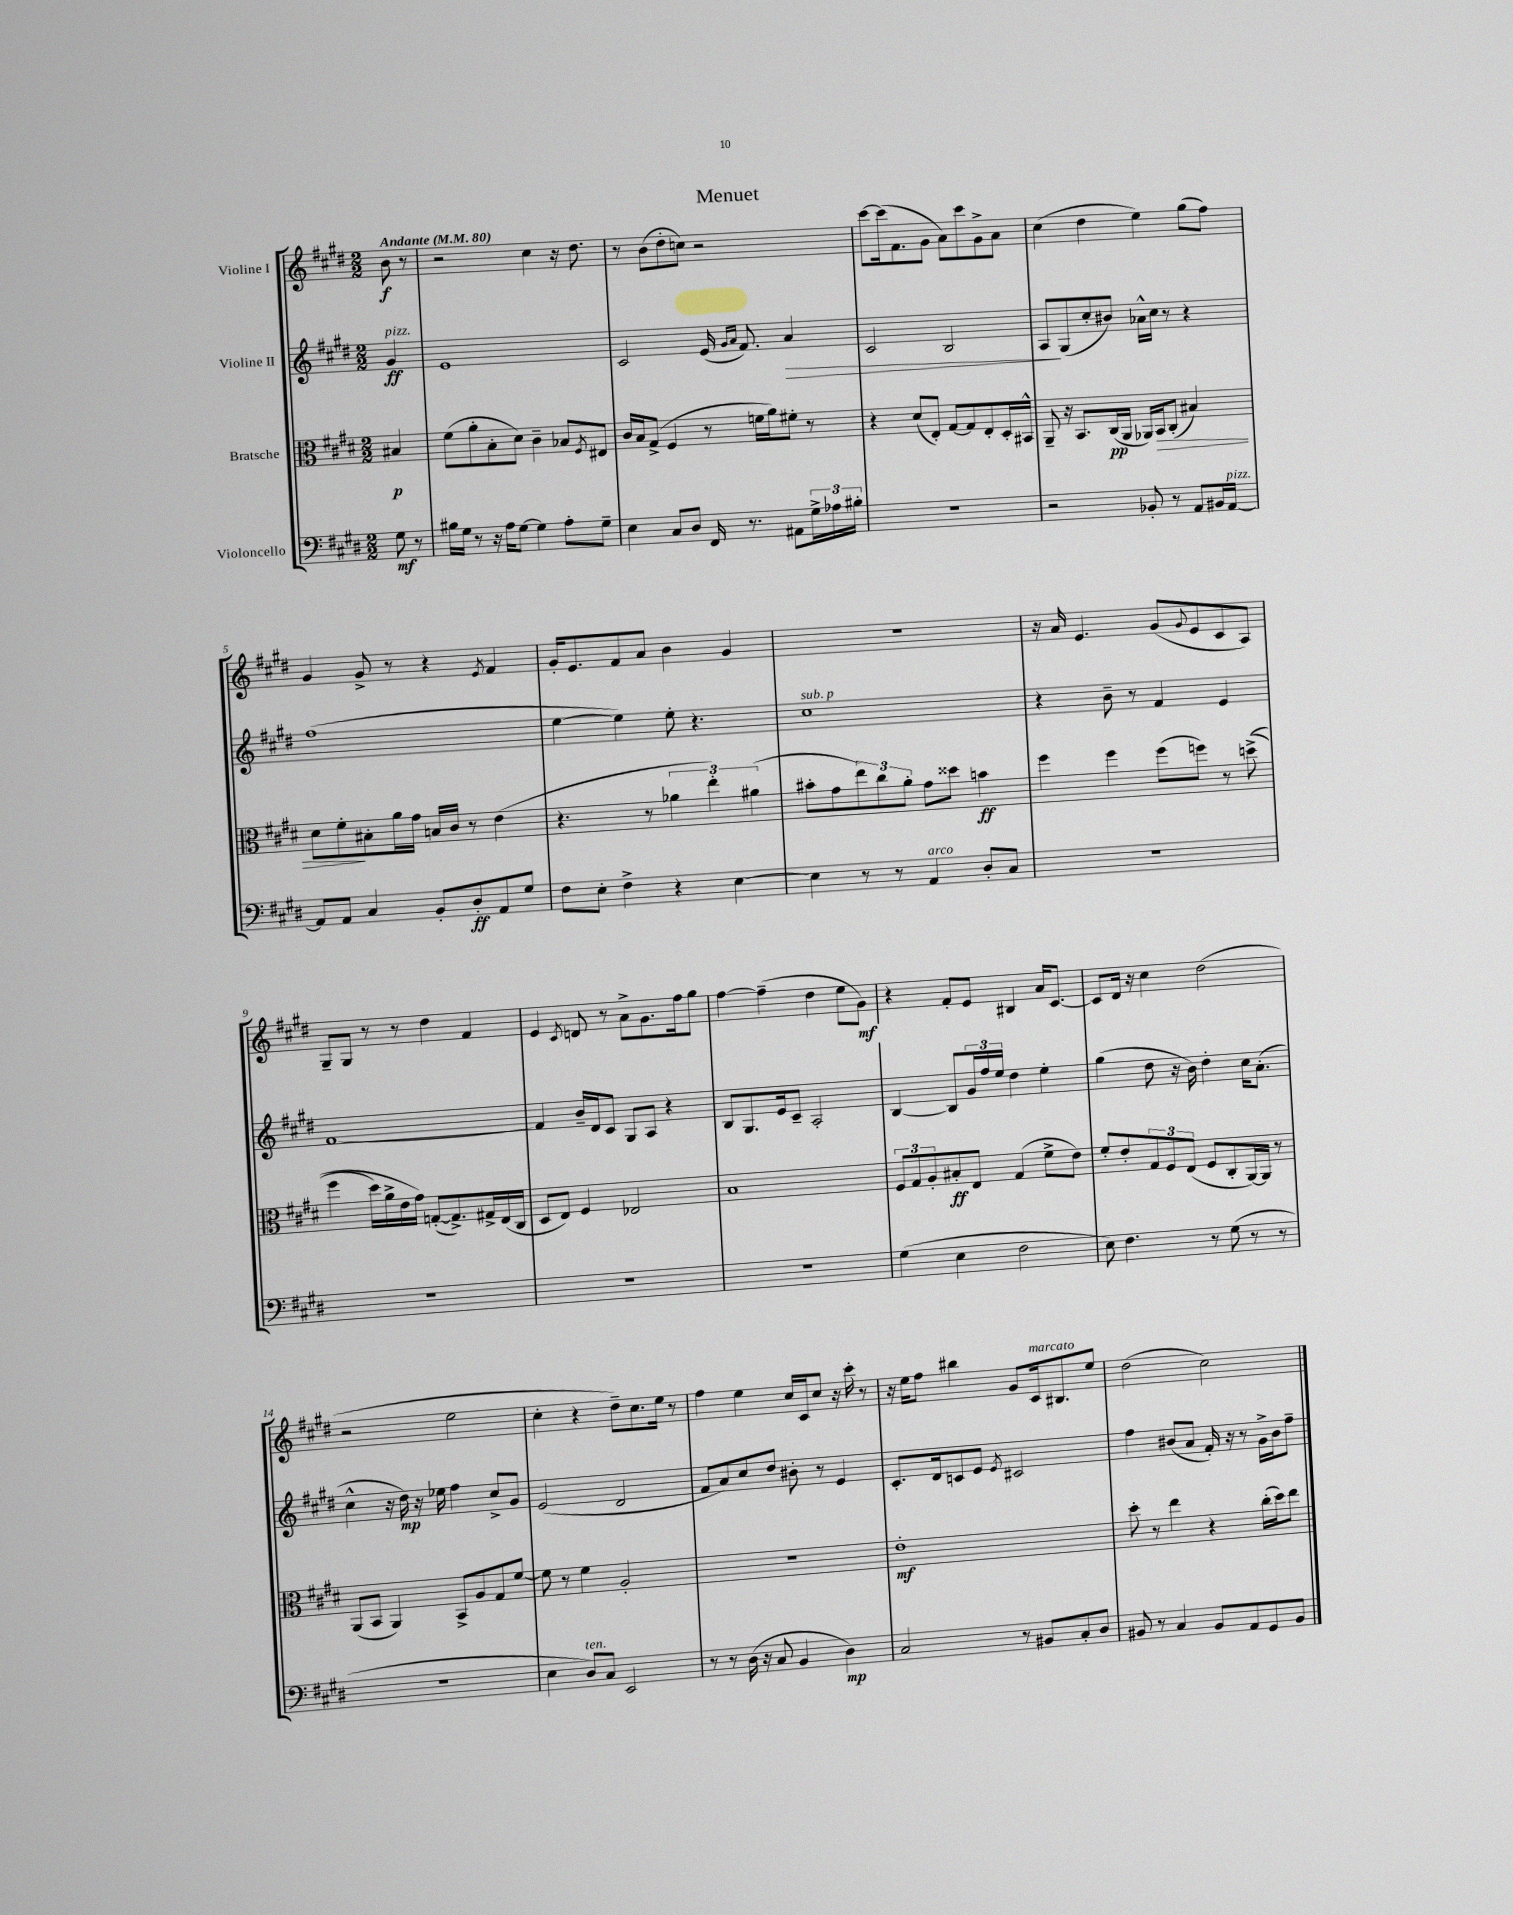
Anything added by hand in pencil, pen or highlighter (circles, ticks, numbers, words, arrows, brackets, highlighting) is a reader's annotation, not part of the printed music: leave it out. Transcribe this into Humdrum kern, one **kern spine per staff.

**kern	**dynam	**kern	**dynam	**kern	**dynam	**kern	**dynam
*part4	*part4	*part3	*part3	*part2	*part2	*part1	*part1
*staff4	*staff4	*staff3	*staff3	*staff2	*staff2	*staff1	*staff1
*I"Violoncello	*	*I"Bratsche	*	*I"Violine II	*	*I"Violine I	*
*clefF4	*	*clefC3	*	*clefG2	*	*clefG2	*
*k[f#c#g#d#]	*	*k[f#c#g#d#]	*	*k[f#c#g#d#]	*	*k[f#c#g#d#]	*
*M2/2	*	*M2/2	*	*M2/2	*	*M2/2	*
*MM80	*	*MM80	*	*MM80	*	*MM80	*
=	=	=	=	=	=	=	=
!	!	!	!	!	!	!LO:TX:a:B:t=Andante	!
!	!	!	!	!LO:TX:a:i:t=pizz.	!	!	!
8G#\	mf	4B#X/	p	4g#/	ff	8b\	f
8r	.	.	.	.	.	8r	.
=1	=1	=1	=1	=1	=1	=1	=1
16B#X\LL	.	(8f#\L	.	1e	.	2r	.
16G#\JJ	.	.	.	.	.	.	.
8r	.	8a'\	.	.	.	.	.
16r	.	8B'\	.	.	.	.	.
16A\KL	.	.	.	.	.	.	.
[8G#\J	.	8d#\J)	.	.	.	.	.
4G#\]	.	4c#~\	.	.	.	4cc#\	.
8A'\L	.	8B-X/L	.	.	.	16r	.
.	.	.	.	.	.	8.dd#\	.
.	.	8qF#/	.	.	.	.	.
8G#~\J	.	8E#X/J	.	.	.	.	.
=2	=2	=2	=2	=2	=2	=2	=2
4E\	.	16c#/LL	.	2c#/	.	8r	.
.	.	16B/J	.	.	.	.	.
.	.	(8G#^/J	.	.	.	(8b\L	.
8C#/L	.	4F#/	.	.	.	8dd#'\	.
8D#/J	.	.	.	.	.	8ccn\J)	.
16FF#/	.	8r	.	(16e/	.	2r	.
.	.	.	.	16qqg#/LL	.	.	.
.	.	.	.	16qqa/JJ	.	.	.
8.r	.	.	.	8.f#/)	.	.	.
.	.	16fn\LL	.	.	.	.	.
.	.	16a\J)	.	.	.	.	.
!	!	!	!	!	!LO:HP:b	!	!
8AA#X\L	.	8f#X'\J	.	4a/	>	.	.
24G#^\L	.	8r	.	.	.	.	.
24A-X\	.	.	.	.	.	.	.
24B#X'\JJ	.	.	.	.	.	.	.
=3	=3	=3	=3	=3	=3	=3	=3
1r	.	4r	.	2c#/	.	[8ccc#\L	.
.	.	.	.	.	.	(16ccc#\k]	.
.	.	.	.	.	.	8.f#\	.
.	.	(8d#/L	.	.	.	.	.
.	.	8E'/J)	.	.	.	8g#\J	.
.	.	[8G#/L	.	2B/	.	8a\L)	.
.	.	8G#/]	.	.	.	8ccc#\	.
.	.	8E'/	.	.	.	8g#^\	.
.	.	16D#'/L	.	.	.	8a\J	.
.	.	16BB#X^^/JJ	.	.	.	.	.
=4	=4	=4	=4	=4	=4	=4	=4
2r	.	8AA~/	.	8A/L	.	(4cc#\	.
.	.	16r	.	(8G#/	]	.	.
.	.	8.BB/L	.	.	.	.	.
.	.	.	.	8cc#'/	.	4dd#\	.
.	.	(16C#/L	pp	8b#X/J)	.	.	.
.	.	16AA/JJ	.	.	.	.	.
8BB-X'/	.	16AA-X/LL)	.	16a-X^^\LL	.	4ee\)	.
!	!	!	!LO:HP:b	!	!	!	!
.	.	16BB/J	>	16cc#\JJ	.	.	.
8r	.	(8C#'/J	.	8r	.	.	.
8AA/L	.	4B#X/)	.	4r	.	(8gg#\L	.
16BB#X/L	.	.	.	.	.	8ff#\J)	.
!LO:TX:a:i:t=pizz.	!	!	!	!	!	!	!
[16AA/JJ	.	.	.	.	.	.	.
!!LO:LB:g=z
=5	=5	=5	=5	=5	=5	=5	=5
8AA/L]	.	8d#\L	.	(1ff#	.	4g#/	.
8AA/J	.	8f#'\	.	.	.	.	.
4C#/	.	8B#X'\	]	.	.	8g#^/	.
.	.	16a\L	.	.	.	8r	.
.	.	16g#\JJ	.	.	.	.	.
8BB'/L	.	16Bn/LL	.	.	.	4r	.
.	.	16c#/JJ	.	.	.	.	.
8D#'/	ff	8r	.	.	.	.	.
.	.	.	.	.	.	8qe/	.
8AA/	.	(4e\	.	.	.	4f#/	.
8G#/J	.	.	.	.	.	.	.
=6	=6	=6	=6	=6	=6	=6	=6
8F#\L	.	4.r	.	[4ee\	.	16g#'/KL	.
.	.	.	.	.	.	8.e/	.
8E'\J	.	.	.	.	.	.	.
4F#^\	.	.	.	4ee\])	.	8f#/	.
.	.	8r	.	.	.	8a/J	.
4r	.	6a-X\	.	8ee'\	.	4b\	.
.	.	.	.	4.r	.	.	.
.	.	6ee'\)	.	.	.	.	.
[4E\	.	.	.	.	.	4g#/	.
.	.	(6a#X\	.	.	.	.	.
=7	=7	=7	=7	=7	=7	=7	=7
!	!	!	!	!LO:TX:a:i:t=sub. p	!	!	!
4E\]	.	8b#X'\L	.	1cc#	.	1r	.
.	.	8g#\	.	.	.	.	.
8r	.	12ee\)	.	.	.	.	.
.	.	12cc#\	.	.	.	.	.
8r	.	.	.	.	.	.	.
.	.	12a'\J	.	.	.	.	.
!LO:TX:a:i:t=arco	!	!	!	!	!	!	!
4AA/	.	8g#\L	.	.	.	.	.
.	.	8dd##X\J	.	.	.	.	.
8D#'/L	.	4bn\	ff	.	.	.	.
8C#/J	.	.	.	.	.	.	.
=8	=8	=8	=8	=8	=8	=8	=8
1r	.	4ff#\	.	4r	.	16r	.
.	.	.	.	.	.	16a/	.
.	.	.	.	.	.	4.e/	.
.	.	4ff#\	.	8b~\	.	.	.
.	.	.	.	8r	.	.	.
.	.	(8ff#\L	.	4f#/	.	(8g#/L	.
.	.	.	.	.	.	8qqg#/	.
.	.	8ffn\J)	.	.	.	8e/	.
.	.	8r	.	4e/	.	8c#/	.
.	.	((8ddn^\	.	.	.	8A/J)	.
!!LO:LB:g=z
=9	=9	=9	=9	=9	=9	=9	=9
1r	.	4ff#\	.	[1f#	.	8G#~/L	.
.	.	.	.	.	.	8G#/J	.
.	.	16dd#\LL)	.	.	.	8r	.
.	.	16a^\	.	.	.	.	.
.	.	16e\	.	.	.	8r	.
.	.	16g#\JJ)	.	.	.	.	.
.	.	([8Gn'/L	.	.	.	4dd#\	.
.	.	8.G^/])	.	.	.	.	.
.	.	.	.	.	.	4f#/	.
.	.	16G#X^/L	.	.	.	.	.
.	.	(16E/	.	.	.	.	.
.	.	16C#/JJ	.	.	.	.	.
=10	=10	=10	=10	=10	=10	=10	=10
1r	.	8D#/L	.	4f#/]	.	4e/	.
.	.	8E/J)	.	.	.	.	.
.	.	.	.	.	.	8qc#/	.
.	.	4F#/	.	16b~/LL	.	8dn/	.
.	.	.	.	16d#/J	.	.	.
.	.	.	.	8c#/J	.	8r	.
.	.	2E-X/	.	8G#/L	.	8a^\L	.
.	.	.	.	8A/J	.	8.g#\	.
.	.	.	.	4r	.	.	.
.	.	.	.	.	.	16ff#\k	.
.	.	.	.	.	.	8gg#\J	.
=11	=11	=11	=11	=11	=11	=11	=11
1r	.	1B	.	8B/L	.	[4ff#\	.
.	.	.	.	8.G#/	.	.	.
.	.	.	.	.	.	(4ff#~\]	.
.	.	.	.	16e/k	.	.	.
.	.	.	.	8c#~/J	.	.	.
.	.	.	.	2A'/	.	4dd#\	.
.	.	.	.	.	.	8ee\L	.
.	.	.	.	.	.	8g#\J)	mf
=12	=12	=12	=12	=12	=12	=12	=12
(4G#\	.	12F#/L	.	[4B/	.	4r	.
.	.	12G#/	.	.	.	.	.
.	.	12A'/	.	.	.	.	.
4E\	.	8B#X'/	ff	8B/L]	.	8f#'/L	.
.	.	8E/J	.	24g#/L	.	8e/J	.
.	.	.	.	24ff#/	.	.	.
.	.	.	.	24ee/JJ	.	.	.
2F#\	.	(4G#/	.	4dd#\	.	4B#X/	.
.	.	8f#^\L	.	4ee'\	.	16a/KL	.
.	.	.	.	.	.	[8.c#/J	.
.	.	8e\J)	.	.	.	.	.
=13	=13	=13	=13	=13	=13	=13	=13
8E\)	.	8f#'/L	.	(4gg#\	.	8c#/L]	.
4.F#\	.	8e'/	.	.	.	16d#/Jk	.
.	.	.	.	.	.	16r	.
.	.	12G#/	.	8dd#\	.	4cc#\	.
.	.	12F#/	.	.	.	.	.
.	.	.	.	16r	.	.	.
.	.	(12E/J	.	.	.	.	.
.	.	.	.	16b\)	.	.	.
8r	.	8F#/L	.	4dd#'\	.	(2dd#\	.
(8G#\	.	8C#'/	.	.	.	.	.
8r	.	[16AA/L)	.	16cc#\KL	.	.	.
.	.	16AA/JJ]	.	(8.a'\J	.	.	.
8r	.	8r	.	.	.	.	.
!!LO:LB:g=z
=14	=14	=14	=14	=14	=14	=14	=14
1r	.	(8AA/L	.	4cc#^^\	.	2r	.
.	.	8BB/J	.	.	.	.	.
.	.	4AA/)	.	16r	.	.	.
.	.	.	.	16dd#\)	mp	.	.
.	.	.	.	16r	.	.	.
.	.	.	.	16ee-X\	.	.	.
.	.	8BB^/L	.	4ff#\	.	2ee\	.
.	.	8A/	.	.	.	.	.
.	.	8G#/	.	8cc#^/L	.	.	.
.	.	[8f#/J	.	8g#/J	.	.	.
=15	=15	=15	=15	=15	=15	=15	=15
4E\	.	8f#\]	.	(2e/	.	4cc#'\	.
.	.	8r	.	.	.	.	.
!LO:TX:a:i:t=ten.	!	!	!	!	!	!	!
8D#/L)	.	4f#\	.	.	.	4r	.
8C#/J	.	.	.	.	.	.	.
2EE/	.	2A'/	.	2d#/	.	8dd#~\L)	.
.	.	.	.	.	.	8.cc#\	.
.	.	.	.	.	.	16ee\Jk	.
.	.	.	.	.	.	8r	.
=16	=16	=16	=16	=16	=16	=16	=16
8r	.	1r	.	8f#/L	.	4ff#\	.
8r	.	.	.	8a/)	.	.	.
(16D#\	.	.	.	8cc#/	.	4ee\	.
16r	.	.	.	.	.	.	.
8C#/	.	.	.	8dd#/J	.	.	.
4BB/	.	.	.	8b#X'\	.	16cc#/LL	.
.	.	.	.	.	.	16c#/J	.
.	.	.	.	8r	.	8cc#/J	.
4D#\)	mp	.	.	4e/	.	16r	.
.	.	.	.	.	.	16ccc#'\	.
.	.	.	.	.	.	8r	.
=17	=17	=17	=17	=17	=17	=17	=17
2C#/	.	1e'	mf	8.c#'/L	.	16r	.
.	.	.	.	.	.	16ee\KL	.
.	.	.	.	.	.	8ff#\J	.
.	.	.	.	16d#/k	.	.	.
.	.	.	.	8cn/	.	4bb#X\	.
.	.	.	.	8e/J	.	.	.
.	.	.	.	8qe/	.	.	.
8r	.	.	.	2c#X/	.	8g#/L	.
!	!	!	!	!	!	!LO:TX:a:i:t=marcato	!
8BB#X/L	.	.	.	.	.	16c#/k	.
.	.	.	.	.	.	8.B#X/	.
8C#'/	.	.	.	.	.	.	.
8D#/J	.	.	.	.	.	8ee/J	.
=18	=18	=18	=18	=18	=18	=18	=18
8BB#X/	.	8dd#'\	.	4ff#\	.	(2dd#\	.
8r	.	8r	.	.	.	.	.
4C#/	.	4ee\	.	(8b#X/L	.	.	.
.	.	.	.	8a/J	.	.	.
8BB#/L	.	4r	.	16f#'/)	.	2cc#\)	.
.	.	.	.	16r	.	.	.
8AA/	.	.	.	8r	.	.	.
8GG#/	.	(16cc#'\LL	.	16g#^\LL	.	.	.
.	.	16dd#\J)	.	16b#\J	.	.	.
8BB#/J	.	8ee\J	.	8ff#~\J	.	.	.
==	==	==	==	==	==	==	==
*-	*-	*-	*-	*-	*-	*-	*-
